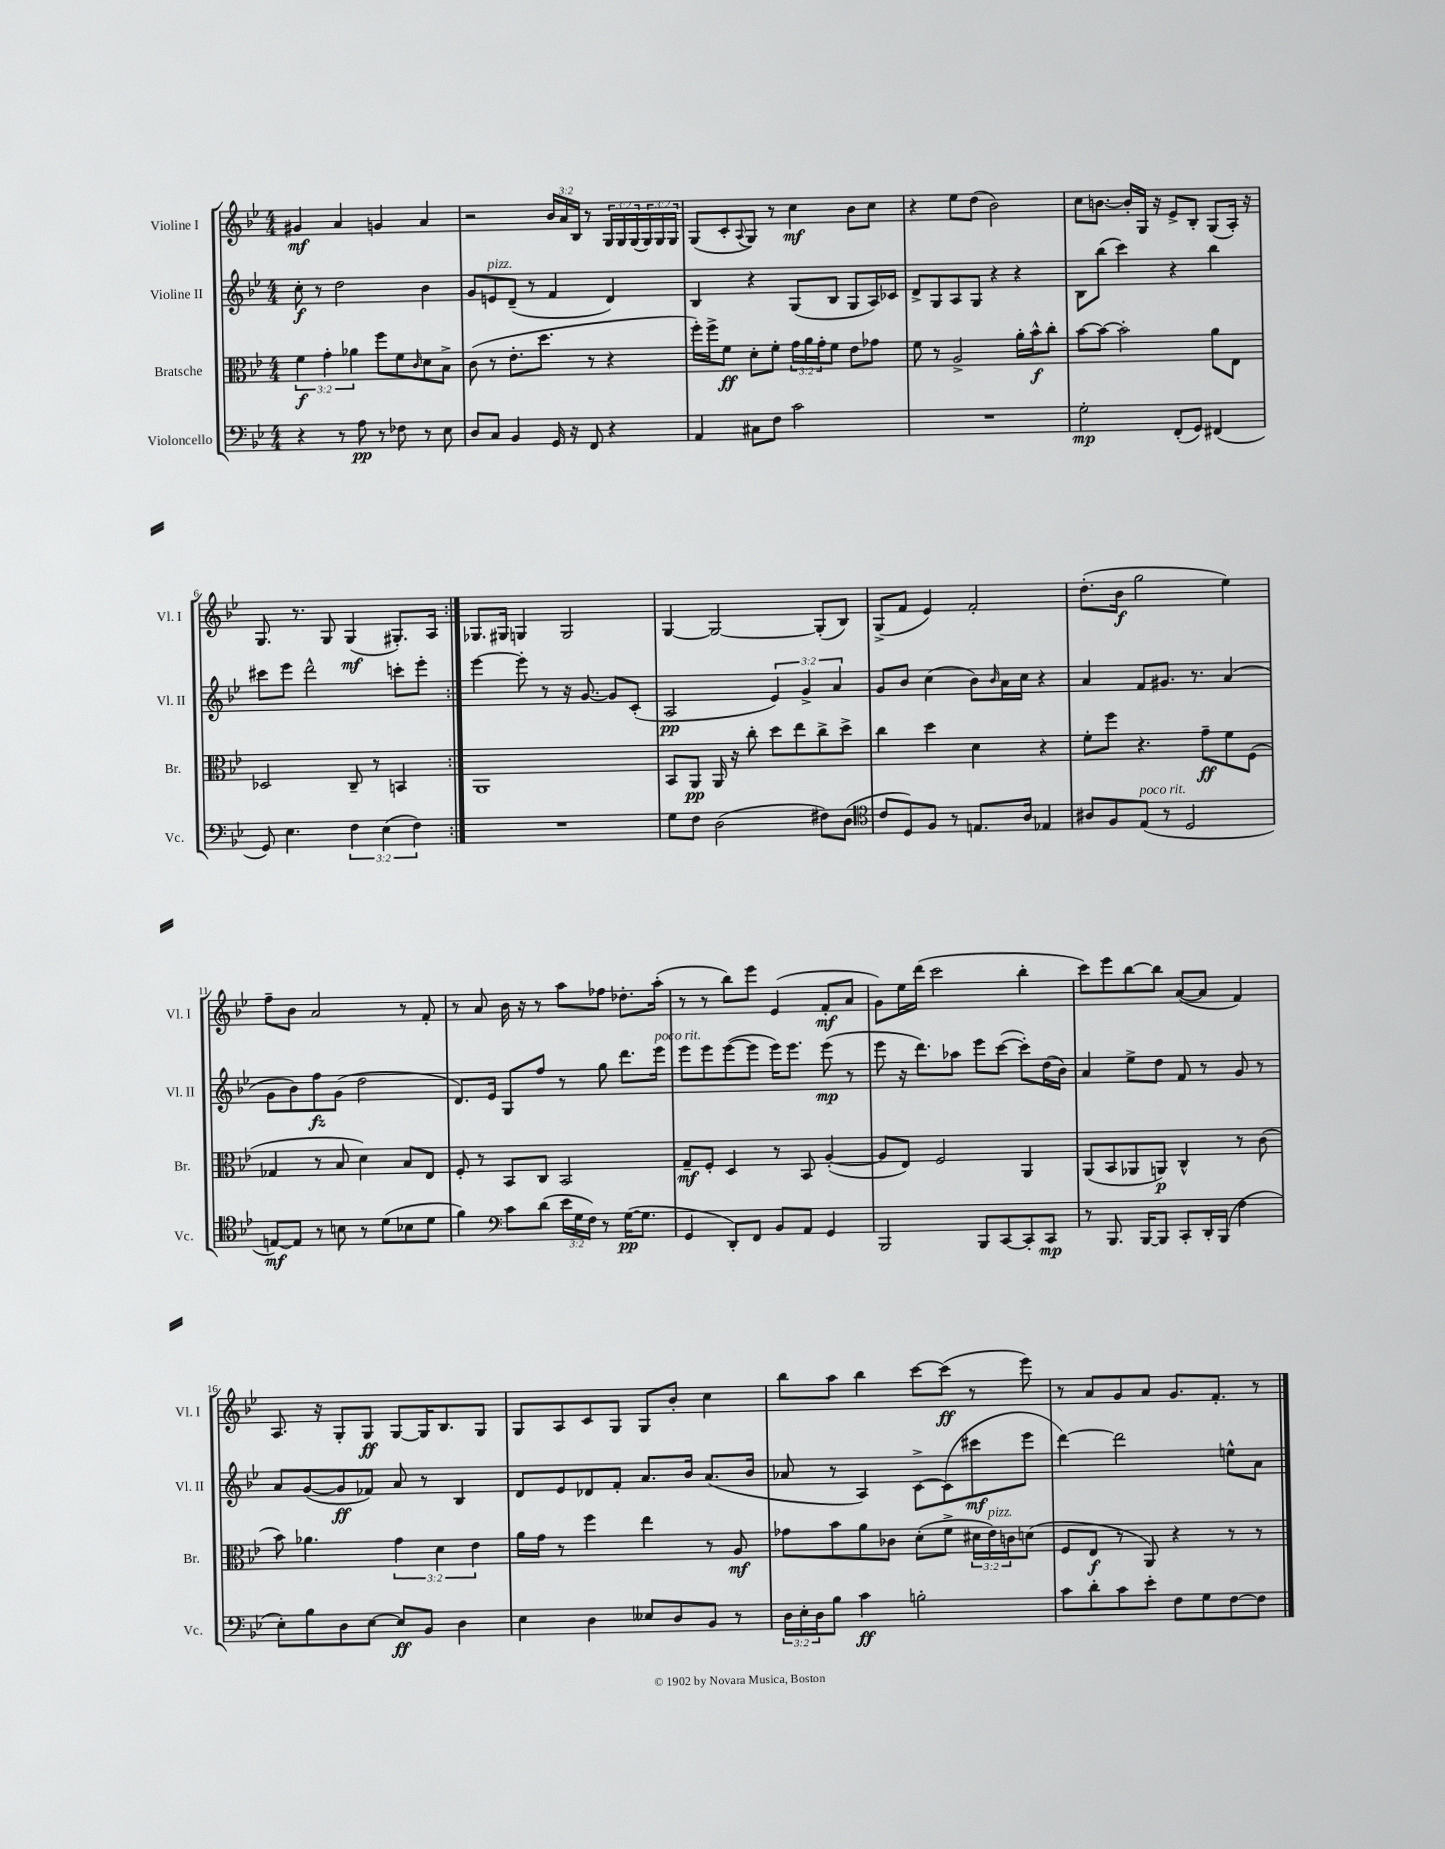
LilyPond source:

<<
\new StaffGroup <<
\new Staff = "s0" \with { instrumentName = "Violine I" shortInstrumentName = "Vl. I" } {
    \clef treble \key bes \major \numericTimeSignature \time 4/4 \override Staff.TupletNumber.text = #tuplet-number::calc-fraction-text
    \repeat volta 2 { gis'4\mf a'4 g'4 a'4 |
    r2 \tuplet 3/2 { bes'16 a'16 bes16 } r8 \tuplet 3/2 { g16 g16 g16( } \tuplet 3/2 { g16) g16 g16 } |
    g8( c'8-. \appoggiatura { a8 } g8) r8 c''4\mf bes'8 c''8 |
    r4 ees''8 d''8( bes'2) |
    c''8 b'8.~ b'16-. g16 r16 ees'8-> bes8-. g8( a16-.) r16 |
    g8. r8. g8 g4\mf( gis8.-.) a16 | }
    ges8. gis16 g4 g2 |
    g4~ g2~ g8-.( bes8) |
    g8->( f'8 ees'4) f'2-. |
    d''8.-.( bes'16\f g''2 ees''4) |
    f''8-- bes'8 a'2 r8 f'8-. |
    r8 a'8 bes'16 r16 r8 a''8 fes''8 des''8.-. a''16-.( |
    r8 r8 bes''8) ees'''8 ees'4( f'8-.\mf a'8 |
    g'8) ees''16 d'''16( c'''2 bes''4-. |
    c'''8) ees'''8 bes''8~ bes''8 a'8~( a'8 f'4) |
    a8. r16 g8-. g8\ff g8~ g16 bes8. g8 |
    g8 a8 c'8 g8 g8 bes'8-. c''4 |
    bes''8 a''8 bes''4 c'''8~ c'''8\ff( r8 ees'''8) |
    r8 a'8 g'8 a'8 g'8. f'8.-. r8 \bar "|." |
}
\new Staff = "s1" \with { instrumentName = "Violine II" shortInstrumentName = "Vl. II" } {
    \clef treble \key bes \major \numericTimeSignature \time 4/4 \override Staff.TupletNumber.text = #tuplet-number::calc-fraction-text
    \repeat volta 2 { c''8-.\f r8 d''2 bes'4 |
    g'8 e'8^\markup { \italic "pizz." } d'8--( r8 f'4 d'4) |
    bes4 r4 g8( bes8 g8 a16) ces'16 |
    d'8-> g8 a8 g8 r4 r4 |
    bes8 bes''8( c'''4) r4 bes''4 |
    cis'''8 ees'''8 d'''2-^ c'''8-. ees'''8-. | }
    ees'''4~ ees'''8-. r8 r16 g'8.~ g'8 c'8-.( |
    a2\pp \tuplet 3/2 { ees'4) g'4-> a'4 } |
    g'8 bes'8 c''4( bes'8) \grace { bes'16 } a'16 c''16 r4 |
    a'4 f'8 gis'8. r8. a'4( |
    g'8 bes'8) f''8\fz g'8( d''2 |
    d'8.) ees'16 g8 f''8 r8 g''8 d'''8. ees'''16^\markup { \italic "poco rit." } |
    ees'''8 ees'''8 ees'''8~( ees'''8 ees'''16) ees'''8. ees'''8\mp( r8 |
    ees'''8 r16 d'''8.) aes''8 ees'''8 c'''8~( c'''8-.) d''16( bes'16) |
    a'4 ees''8-> d''8 f'8 r8 g'8 r8 |
    a'8 g'8~( g'8\ff fes'8) a'8 r8 bes4 |
    d'8 ees'8 des'8 f'8-. a'8. bes'16 a'8.( bes'16 |
    aes'8 r8 a4) c'8~-> c'8( cis'''8\mf ees'''8 |
    d'''4~) d'''2 e''8-^ a'8 \bar "|." |
}
\new Staff = "s2" \with { instrumentName = "Bratsche" shortInstrumentName = "Br." } {
    \clef alto \key bes \major \numericTimeSignature \time 4/4 \override Staff.TupletNumber.text = #tuplet-number::calc-fraction-text
    \repeat volta 2 { \tuplet 3/2 { f'4\f g'4-. aes'4 } f''8 f'8 \grace { c'16 } d'8 bes8-> |
    c'8( r8 ees'8.-. d''8. r8 r4 |
    f''16-.) f''16-> f'8\ff d'8-. f'8-. \tuplet 3/2 { g'16 a'16 g'16-. } f'8 ees'8 ges'8 |
    f'8 r8 a2-> a'16-. bes'16-^\f c''8-. |
    bes'8~ bes'8~ bes'2-. a'8 ees8 |
    des2 c8-- r8 b,4 | }
    a,1 |
    bes,8 a,8\pp a,16 r16 c''8-. d''8 ees''8 c''8-> d''8-> |
    c''4 d''4 d'4 r4 |
    f'8-. f''8 r4. g'8--\ff f'8 f8( |
    ges4 r8 bes8 d'4) bes8 ees8 |
    f8-. r8 bes,8 c8 bes,2 |
    g8--\mf f8-. d4 r8 bes,8 a4~-.( |
    a8 ees8) f2 a,4 |
    a,8( bes,8 aes,8 a,8\p) c4-^ r8 c'8( |
    bes'8) aes'4. \tuplet 3/2 { g'4 d'4 ees'4 } |
    a'16 g'16 r8 f''4 ees''4 r8 a8\mf |
    ges'8 bes'8 a'8 ces'8 d'8-.( f'8-> \tuplet 3/2 { dis'16 ees'16^\markup { \italic "pizz." }) c'16 } d'8( |
    f8 ees8\f r8 a,8) r4 r8 r8 \bar "|." |
}
\new Staff = "s3" \with { instrumentName = "Violoncello" shortInstrumentName = "Vc." } {
    \clef bass \key bes \major \numericTimeSignature \time 4/4 \override Staff.TupletNumber.text = #tuplet-number::calc-fraction-text
    \repeat volta 2 { r4 r8 a8\pp r8 fes8 r8 ees8 |
    d8 c8 bes,4 g,16 r16 f,8 r4 |
    a,4 cis8 f8 c'2 |
    R1 |
    g2-.\mp f,8-.( g,8) fis,4( |
    g,8) ees4. \tuplet 3/2 { f4 ees4( f4) } | }
    R1 |
    g8 f8 d2( fis8) d8( |
    \clef tenor c'8 d8) f8 r8 e8. a16 ees4 |
    ais8 f8 ees8^\markup { \italic "poco rit." }( r8 d2 |
    e8~\mf) e8 r8 b8 r8 d'8( bes8 d'8 |
    f'4) \clef bass c'8 d'8( \tuplet 3/2 { ees'16 g16 f16) } r8 g16~\pp( g8. |
    g,4 d,8-.) f,8 bes,8 a,8 g,4 |
    bes,,2 bes,,8 c,8~ c,8-. c,8\mp |
    r8 bes,,8. bes,,16~ bes,,8 c,8-. d,16-. bes,,16( f4 |
    ees8-.) bes8 d8 ees8~ ees8\ff bes,8 d4 |
    ees4 d4 eeses8 d8 bes,8 r8 |
    \tuplet 3/2 { d16 ees16-. d16 } bes8 c'4\ff b2-. |
    c'8 d'8-. c'8 ees'8-. f8 g8 f8~ f8 \bar "|." |
}
>>
>>
